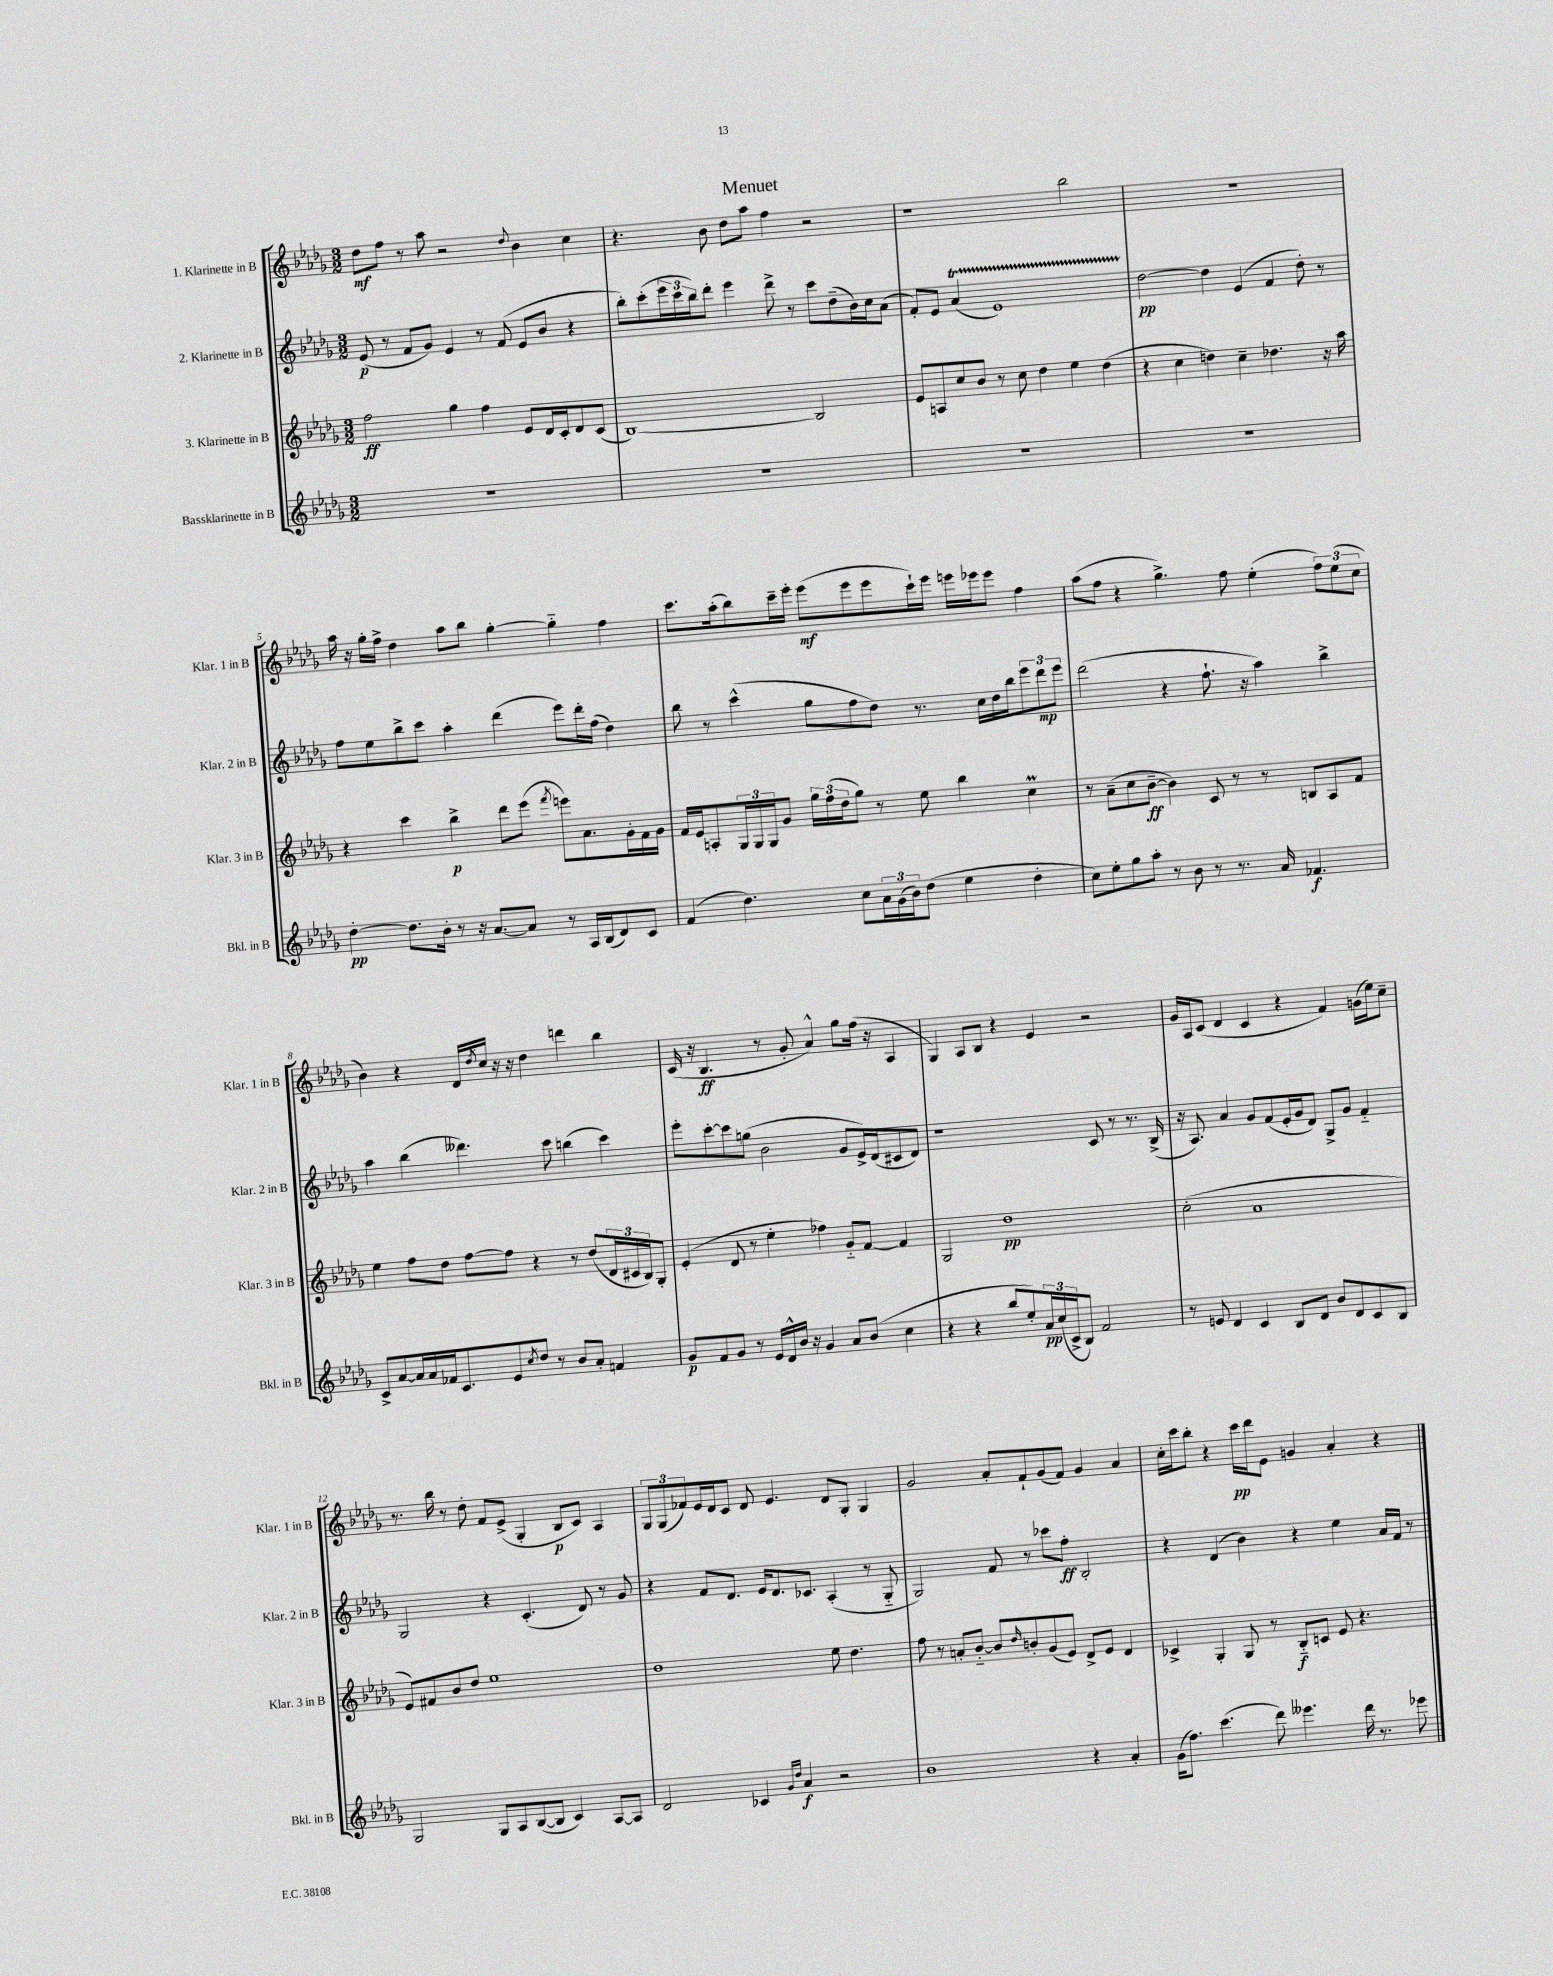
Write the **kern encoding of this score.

**kern	**kern	**kern	**kern
*staff4	*staff3	*staff2	*staff1
*clefG2	*clefG2	*clefG2	*clefG2
*k[b-e-a-d-g-]	*k[b-e-a-d-g-]	*k[b-e-a-d-g-]	*k[b-e-a-d-g-]
*M3/2	*M3/2	*M3/2	*M3/2
1.r	2ff	(8e-	8dd-
.	.	8r	8ff
.	.	8f	8r
.	.	8g-)	8aa-
.	4gg-	4e-	2r
.	4ff	8r	.
.	.	(8f	.
.	.	.	8qqdd-
.	8e-	8e-	4b-
.	16d-	8b-	.
.	16c'	.	.
.	8d-	4r	4cc
.	(8c	.	.
=	=	=	=
1.r	[1B-)	8bb-')	4.r
.	.	(8ccc'	.
.	.	24eee-	.
.	.	24ccc	.
.	.	24bb-)	.
.	.	8ddd-'	8b-
.	.	4eee-	8dd-
.	.	.	8aa-
.	.	8ddd-^	4ff
.	.	8r	.
.	2B-]	8ccc	2r
.	.	(8dd-~	.
.	.	16b-)	.
.	.	16cc	.
.	.	(8a-	.
=	=	=	=
1.r	8e-	8f')	1r
.	8A	8e-	.
.	8cc	(4a-	.
.	8b-	.	.
.	8r	1e-)	.
.	8cc	.	.
.	4dd-	.	.
.	4ee-	.	2bb-
.	(4dd-	.	.
=	=	=	=
1.r	4r	[2dd-	1.r
.	4cc	.	.
.	4dd)	4dd-]	.
.	4cc~	(4e-	.
.	4.dd-	4f	.
.	.	8dd-')	.
.	16r	8r	.
.	16aa-	.	.
=	=	=	=
[4dd-'	4r	8ff	16aa-
.	.	.	16r
.	.	8ee-	16gg-'
.	.	.	16ff^
8.dd-]	4ccc	8bb-^	4dd-
.	.	8ccc	.
16b-'	.	.	.
8r	4bb-^	4aa-'	8aa-
16r	.	.	8bb-
[8.a-	.	.	.
.	8ddd-	(4ddd-	[4gg-'
8a-]	(8eee-	.	.
.	8qfff	.	.
8r	8eee)	8eee-)	4gg-'~]
16A-	8.a-	16ddd-'	.
(16B-	.	(16ff	.
8d-)	.	4dd-)	4ff
.	16g-'	.	.
8c	16f	.	.
.	16g-	.	.
=	=	=	=
(4f	16f	8bb-	8.ccc
.	16e-	.	.
.	8A'	8r	.
.	.	.	(16aa-'
4.dd-)	24G-	(4ccc^^	8bb-)
.	24G-	.	.
.	24G-	.	.
.	8g-	.	16ccc~
.	.	.	16eee-'
.	24gg-	8gg-	(8eee-
.	(24ff	.	.
.	24dd-	.	.
8cc	8gg-)	8ff	8eee-
24a-	8r	8dd-)	8eee-
(24g-	.	.	.
24b-)	.	.	.
(8dd-	8ee-	8.r	16ccc`)
.	.	.	16eee-
4ee-	4bb-	.	16eee
.	.	16cc	16eee-
.	.	16dd-	8eee-
.	.	16bb-	.
4dd-'	4cc	12eee-	4ff
.	.	12ddd-	.
.	.	12eee-	.
=	=	=	=
8cc)	8r	(2ddd-	(8aa-
8ee-'	(8a-~	.	8ff
8gg-	8cc	.	4r
8aa-'	[8b-~	.	.
8r	4b-])	4r	4.gg-^)
8b-	.	.	.
8r	8c	8.ff`	.
8.r	8r	.	8ff
.	.	16r	.
.	8r	4aa-)	(4ee-'
16a-	.	.	.
4.f-	8B	.	.
.	8A-	4bb-^	12ff)
.	.	.	(12ee-
.	8f	.	.
.	.	.	12cc
=	=	=	=
8c^	4ee-	4aa-	4b-)
[8a-	.	.	.
16a-]	8ff	(4bb-	4r
16a-	.	.	.
16f-	8dd-	.	.
8.c	.	.	.
.	[8ff	4.ddd--)	16d-
.	.	.	8qdd-
.	.	.	16cc
8e-	8ff]	.	16r
.	.	.	16r
8qcc	.	.	.
8dd-	4r	.	4dd-
8r	.	8ccc	.
8b-	8r	(4bb	4ddd
8a-'	(8dd-	.	.
4f	24d-	4ccc)	4bb-
.	24c#	.	.
.	24B-)	.	.
.	8G-'	.	.
=	=	=	=
8g-	(4e-'	8eee-'	(16c
.	.	.	16r
8f	.	[8ccc'	4.B-
8g-	8d-	8ccc]	.
8r	8r	(8gg	.
16e-	4ee-'	2b-	8r
16d-^^	.	.	.
16b-	.	.	8g-'
16r	.	.	.
4g-	4ff-)	.	4a-^^)
8a-	8g-'~	8g-	8gg-
(8b-	[8f	16e-^)	(16ff
.	.	(16d-	16r
4cc	4f]	8c#	4A-
.	.	8d-)	.
=	=	=	=
4r	2G-	1r	4G-)
4r	.	.	8A-
.	.	.	8B-
8bb-	1dd-	.	4r
8ee-')	.	.	.
24a-	.	.	4e-
(24cc	.	.	.
24c^	.	.	.
8B-)	.	.	.
2f	.	8c	2r
.	.	8r	.
.	.	8.r	.
.	.	(16B-^	.
=	=	=	=
8r	(2cc'	16r	16g-
.	.	8.A-)	16A-
8e	.	.	(8c
4d-	.	4a-	4d-
4c	1a-	8g-	4c
.	.	(8f	.
8B-	.	16e-'	4r
.	.	16g-	.
8d-	.	8d-)	.
8b-	.	8G-^	4f)
8d-	.	8g-	.
8c	.	4f'~	(16g
.	.	.	16ee-)
8B-	.	.	8cc~
=	=	=	=
2G-	8e-)	2G-	8.r
.	8f#	.	.
.	.	.	16bb-
.	8b-	.	8r
.	8dd-	.	8dd-'
8G-	1ee-	4r	8f
8A-	.	.	(8e-^
([8B-	.	(4.c'	4G-'
8B-]	.	.	.
4c)	.	.	8B-
.	.	8d-)	8c)
[8A-	.	8r	4A-
8A-]	.	8g-	.
=	=	=	=
2d-	1dd-	4r	12G-
.	.	.	(12G-
.	.	.	12f-)
.	.	8f	16e-
.	.	.	16d-
.	.	8.d-	8c
4c-	.	.	8d-
.	.	16e-	.
.	.	8.d-	4.e-
16qqg-	.	.	.
16qqdd-	.	.	.
4a-	.	.	.
.	.	8.c-	.
2r	8ee-	(4A-'	8d-
.	4.dd-	.	8G-'
.	.	8r	4G-
.	.	8G-'~	.
=	=	=	=
1b-	8ff	2G-)	2g-
.	8r	.	.
.	8a'	.	.
.	[8b-'~	.	.
.	8b-]	8f	8a-'
.	16qqdd-	.	.
.	8b'	8r	8f`
.	(8g-	8ccc-	(8g-
.	8e-)	8ff'	8f)
4r	8d-^	2B-'	4g-
.	8e-	.	.
4a-'	4d-	.	4a-
=	=	=	=
(16g-	4c-^	4r	16cc'
8.ff)	.	.	16ccc
.	.	.	8bb-'
(4.ccc	4G-'	(4d-	4r
.	8G-	4b-)	16ccc
.	.	.	16ddd-
8ddd-)	8r	.	8e-
4.eee--	8B-'~	4r	4g
.	8c	.	.
.	8e-	4ee-	4a-'
16ddd-	4.r	.	.
8.r	.	.	.
.	.	16a-	4r
.	.	16f	.
8eee-	.	8r	.
==	==	==	==
*-	*-	*-	*-
